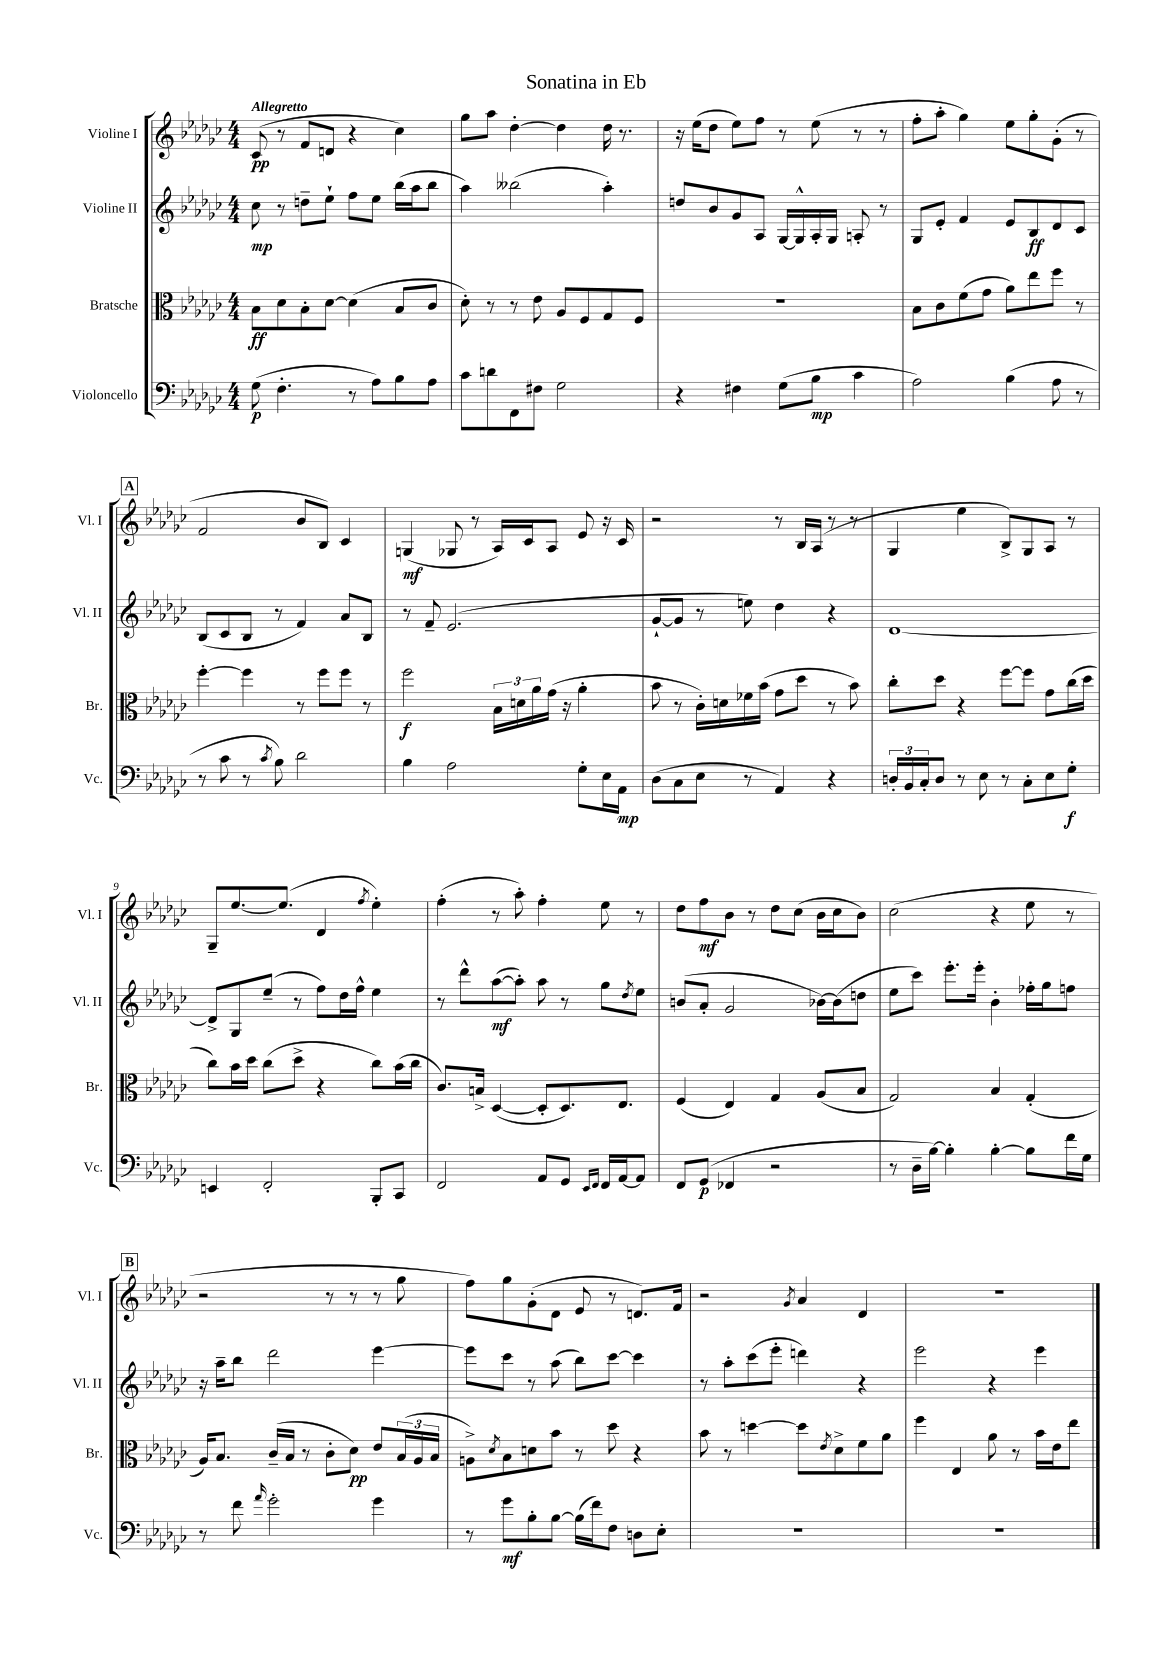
\header { title = "Sonatina in Eb" }
<<
\new StaffGroup <<
\new Staff = "s0" \with { instrumentName = "Violine I" shortInstrumentName = "Vl. I" } {
    \clef treble \key ges \major \numericTimeSignature \time 4/4 \tempo "Allegretto"
    ces'8\pp( r8 f'8 d'8 r4 ces''4) |
    ges''8 aes''8 des''4~-. des''4 des''16 r8. |
    r16 ees''16( des''8 ees''8) f''8 r8 ees''8( r8 r8 |
    f''8-. aes''8-. ges''4) ees''8 ges''8-. ges'8-.( r8 |
    \mark \markup { \box "A" } f'2 bes'8 bes8) ces'4 |
    g4\mf( ges8 r8 aes16) ces'16 aes8 ees'8 r16 ces'16 |
    r2 r8 bes16 aes16( r8 r8 |
    ges4 ees''4 bes8->) ges8 aes8 r8 |
    ges8-- ees''8.~ ees''8.( des'4 \acciaccatura { f''8 } ees''4-.) |
    f''4-.( r8 aes''8-.) f''4-. ees''8 r8 |
    des''8 f''8\mf bes'8 r8 des''8 ces''8( bes'16 ces''16 bes'8) |
    ces''2( r4 ees''8 r8 |
    \mark \markup { \box "B" } r2 r8 r8 r8 ges''8 |
    f''8) ges''8 ges'8-.( des'8 ees'8 r8 d'8.) f'16 |
    r2 \acciaccatura { ges'8 } aes'4 des'4 |
    r1 \bar "|." |
}
\new Staff = "s1" \with { instrumentName = "Violine II" shortInstrumentName = "Vl. II" } {
    \clef treble \key ges \major \numericTimeSignature \time 4/4
    ces''8\mp r8 d''8-- ees''8-! f''8 ees''8 bes''16( aes''16 bes''8 |
    aes''4) beses''2( aes''4-.) |
    d''8 bes'8 ges'8 aes8 ges16~ ges16-^ aes16-. ges16 a8-. r8 |
    ges8 ees'8-. f'4 ees'8 bes8\ff des'8 ces'8 |
    \mark \markup { \box "A" } bes8( ces'8 bes8 r8 f'4) aes'8 bes8 |
    r8 f'8-- ees'2.( |
    ges'8~-! ges'8 r8 e''8) des''4 r4 |
    des'1~ |
    des'8-> ges8 ees''8--( r8 f''8) des''16 f''16-^ ees''4 |
    r8 des'''8-^ aes''8~\mf( aes''8-.) aes''8 r8 ges''8 \acciaccatura { des''8 } ees''8 |
    b'8( aes'8-. ges'2 bes'16~) bes'16( d''8 |
    ees''8 ces'''8) ees'''8.-. ees'''16-. bes'4-. fes''16-. ges''16 f''8 |
    \mark \markup { \box "B" } r16 aes''16-- bes''8 des'''2 ees'''4~ |
    ees'''8 ces'''8 r8 aes''8( bes''8) ces'''8~ ces'''4 |
    r8 aes''8-. ces'''8( ees'''8-. d'''4) r4 |
    ees'''2 r4 ees'''4 \bar "|." |
}
\new Staff = "s2" \with { instrumentName = "Bratsche" shortInstrumentName = "Br." } {
    \clef alto \key ges \major \numericTimeSignature \time 4/4
    bes8\ff des'8 bes8-. des'8~ des'4( bes8 ces'8 |
    des'8-.) r8 r8 ees'8 aes8 f8 ges8 f8 |
    R1 |
    bes8 ces'8 f'8( ges'8 aes'8) ees''8 f''8 r8 |
    \mark \markup { \box "A" } f''4~-. f''4 r8 f''8 f''8 r8 |
    f''2\f \tuplet 3/2 { bes16 d'16 aes'16 } ges'16( r16 aes'4-. |
    bes'8 r8 ces'16-.) d'16 fes'16 bes'16( ges'8 des''8 r8 bes'8) |
    ces''8-. des''8 r4 f''8~ f''8 ges'8 ces''16( des''16 |
    ces''8) bes'16 des''16 ces''8( des''8-> r4 ces''8) bes'16( ces''16 |
    ces'8.) b16-> des4~( des8-. des8.) ees8. |
    f4( ees4) ges4 aes8( bes8 |
    ges2) bes4 ges4-.( |
    \mark \markup { \box "B" } aes16) bes8. ces'16--( bes16 r8 ces'8-. des'8\pp) ees'8 \tuplet 3/2 { bes16( aes16 bes16 } |
    a8->) \acciaccatura { des'8 } bes8 d'8 bes'8 r8 des''8 r4 |
    bes'8 r8 d''4~ d''8 \acciaccatura { ees'8 } des'8-> f'8 aes'8 |
    f''4 ees4 aes'8 r8 bes'16 ees'16 ees''8 \bar "|." |
}
\new Staff = "s3" \with { instrumentName = "Violoncello" shortInstrumentName = "Vc." } {
    \clef bass \key ges \major \numericTimeSignature \time 4/4
    ges8\p( f4.-. r8 aes8) bes8 aes8 |
    ces'8 d'8 f,8 fis8 ges2 |
    r4 fis4 ges8( bes8\mp ces'4 |
    aes2) bes4( aes8 r8 |
    \mark \markup { \box "A" } r8 ces'8 r8 \acciaccatura { ces'8 } bes8) des'2 |
    bes4 aes2 ges8-. ees16 aes,16\mp |
    des8( ces8 ees8 r8 aes,4) r4 |
    \tuplet 3/2 { d16-. bes,16 ces16-. } d8 r8 ees8 r8 ces8-. ees8 ges8-.\f |
    e,4 f,2-. bes,,8-. ces,8 |
    f,2 aes,8 ges,8 \grace { ees,16 f,16 } f,16 aes,16~ aes,8 |
    f,8 ges,8\p( fes,4 r2 |
    r8 des16-- bes16~) bes4-. bes4~-. bes8 f'16 ges16 |
    \mark \markup { \box "B" } r8 f'8 \grace { aes'16 } ges'2-. ges'4 |
    r8 ges'8\mf bes8-. bes8~ bes16( f'16) f8 d8 ees8-. |
    R1 |
    R1 \bar "|." |
}
>>
>>
